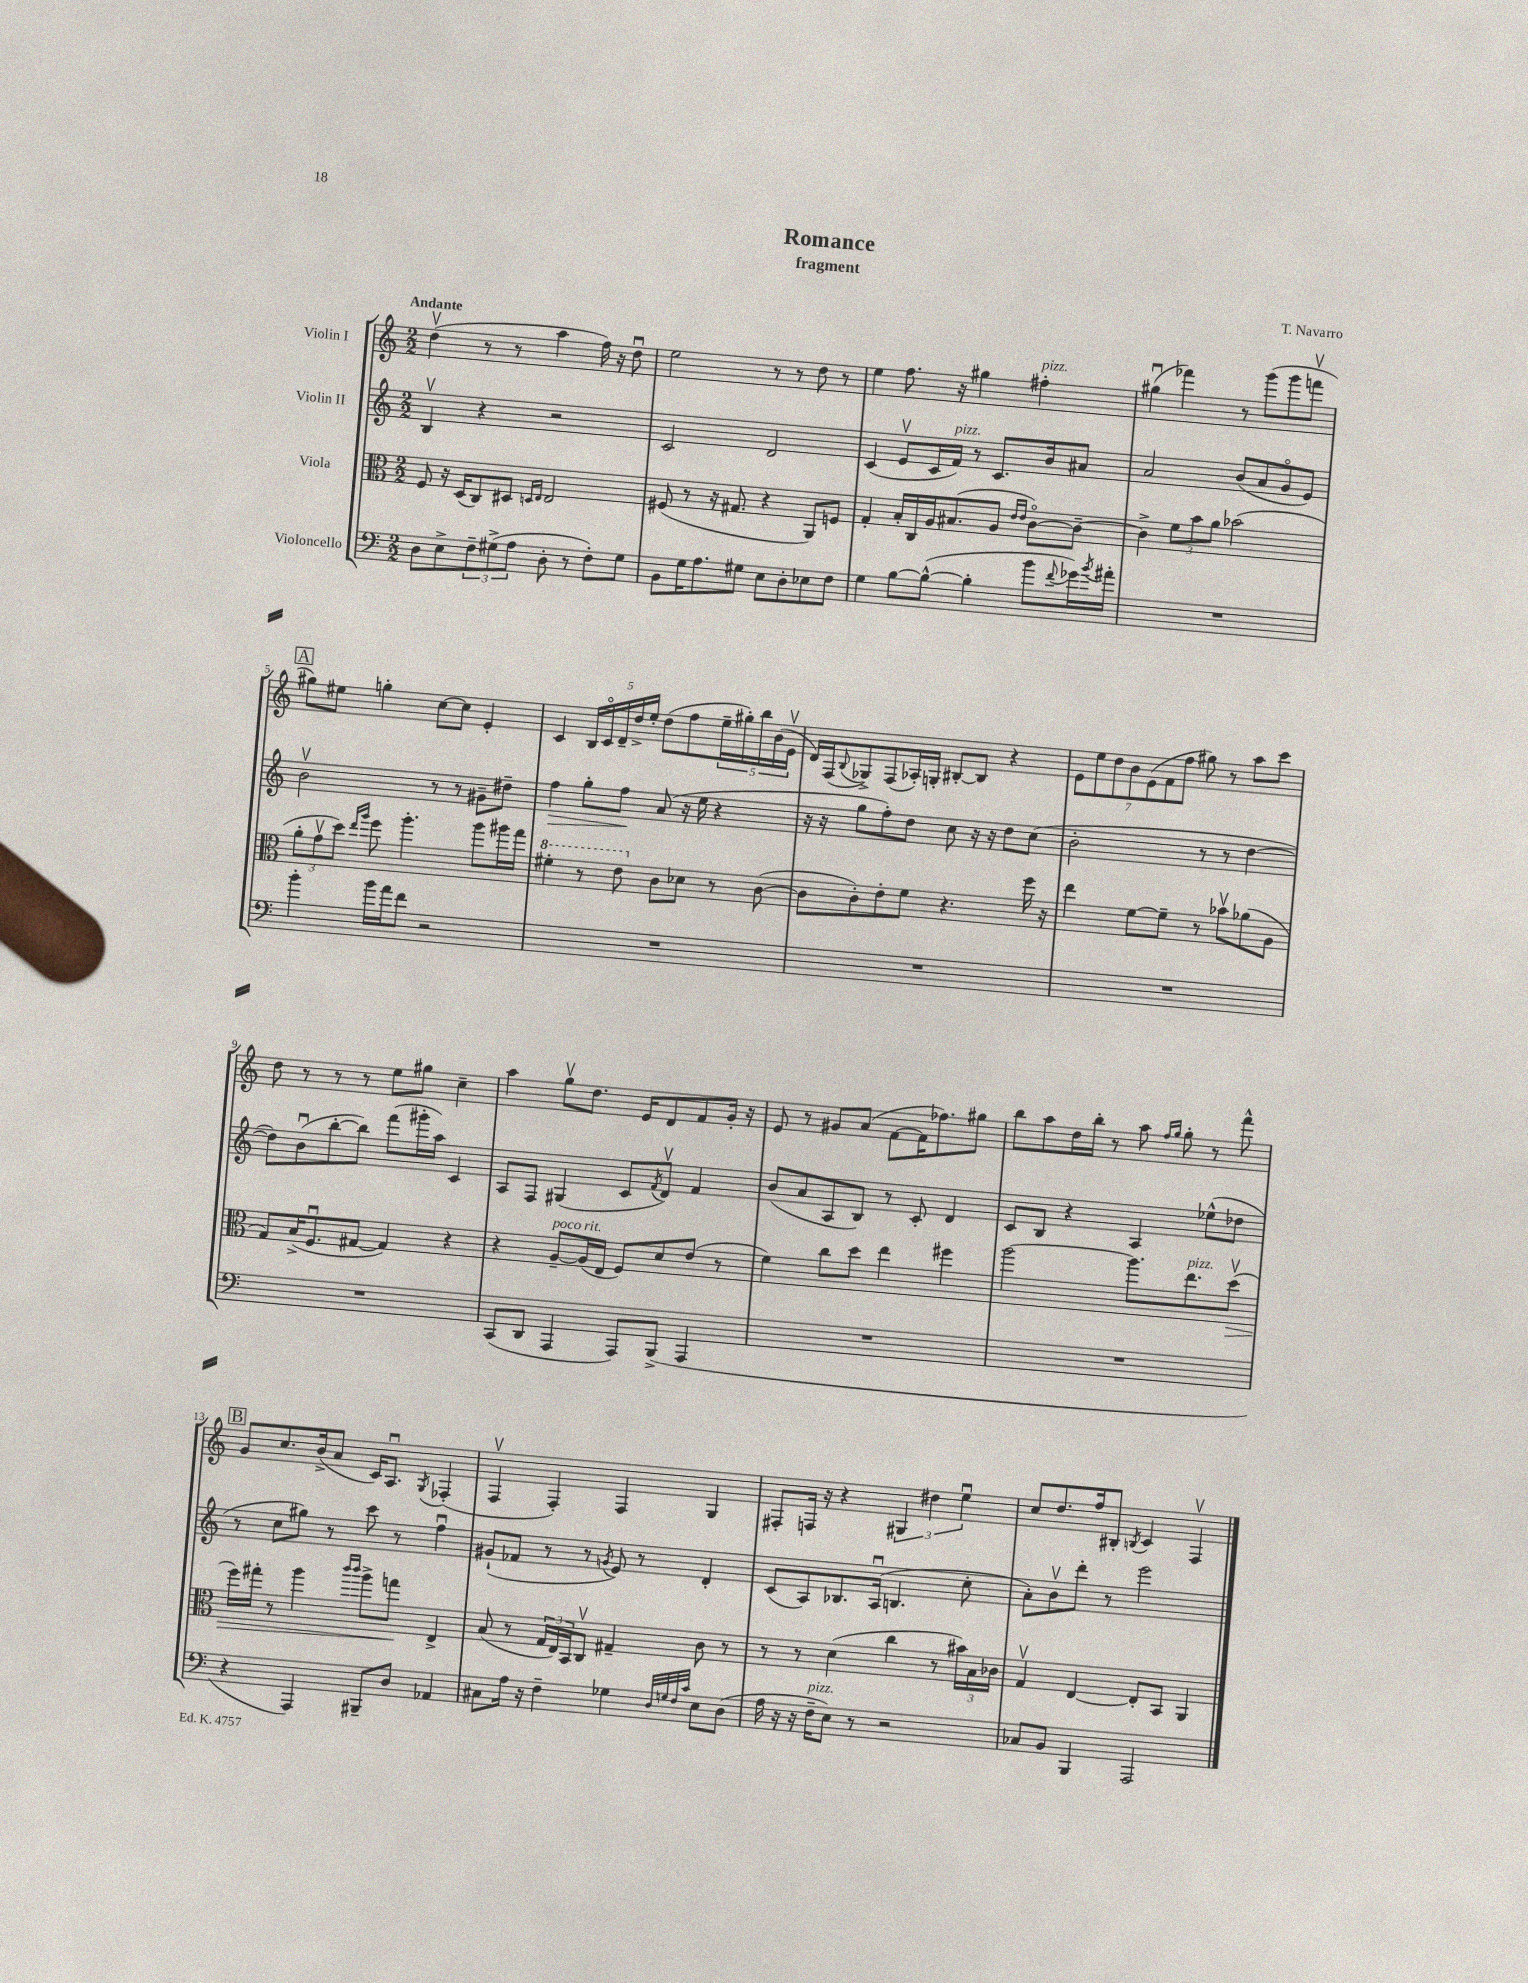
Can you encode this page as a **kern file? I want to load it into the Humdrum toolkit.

**kern	**kern	**dynam	**kern	**dynam	**kern
*part4	*part3	*part3	*part2	*part2	*part1
*staff4	*staff3	*staff3	*staff2	*staff2	*staff1
*I"Violoncello	*I"Viola	*	*I"Violin II	*	*I"Violin I
*clefF4	*clefC3	*	*clefG2	*	*clefG2
*k[]	*k[]	*	*k[]	*	*k[]
*M2/2	*M2/2	*	*M2/2	*	*M2/2
=1	=1	=1	=1	=1	=1
!	!	!	!	!	!LO:TX:a:B:t=Andante
8D\L	8F/	.	4Bv/	.	(4ddv\
8E^\	16r	.	.	.	.
.	(16D/KL	.	.	.	.
12F~\	8C/)	.	4r	.	8r
(12G#X^\	.	.	.	.	.
.	8D#X/J	.	.	.	8r
12A\J	.	.	.	.	.
.	16qqDn/LL	.	.	.	.
.	16qqE/JJ	.	.	.	.
8D'\	2E/	.	2r	.	4aa\
8r	.	.	.	.	.
8F'\L)	.	.	.	.	16ff\)
.	.	.	.	.	16r
8G#\J	.	.	.	.	8ddu\
=2	=2	=2	=2	=2	=2
8BB\L	(8F#X/	.	2c/	.	2ee\
16G\K	8r	.	.	.	.
8.A\	.	.	.	.	.
.	16r	.	.	.	.
.	8.G#X/	.	.	.	.
8G#X\J	.	.	.	.	.
8E\L	4r	.	2d/	.	8r
8D'\	.	.	.	.	8r
8E-X\	8AA/L)	.	.	.	8dd\
8F\J	8Fn/J	.	.	.	8r
=3	=3	=3	=3	=3	=3
4G\	4G'/	.	(4c/	.	4ee\
[8B\L	16B'/LL	.	8ev/L	.	8.ff\
.	16C/	.	.	.	.
(8B^^\J_	16A/J	.	16c/L	.	.
!	!	!	!LO:TX:a:i:t=pizz.	!	!
.	(8.B#X/	.	16f/JJ)	.	16r
4B'\]	.	.	8r	.	4gg#X\
.	8A/J	.	8.c/L	.	.
.	16qqe/LL	.	.	.	.
.	16qqe/JJ	.	.	.	.
!	!	!	!	!	!LO:TX:a:i:t=pizz.
8b\L	[8c\L)	.	.	.	4ff#X'\
.	.	.	16b/k	.	.
8qqf/	.	.	.	.	.
16g-X\L)	8c~\J_	.	8a#X/J	.	.
8qb/	.	.	.	.	.
16a#X'\JJ	.	.	.	.	.
=4	=4	=4	=4	=4	=4
1r	4c^\]	.	2a/	.	(4gg#Xu\
.	12f\L	.	.	.	4fff-X\)
.	12b\	.	.	.	.
.	12a\J	.	.	.	.
.	(2b-X\	.	(8b/L	.	8r
.	.	.	8a/	.	(8ggg\L
.	.	.	8g/	.	8ggg\
.	.	.	8e/J)	.	8fffnv\J
!!LO:LB:g=z
!!LO:REH:place=s1:t=A
=5	=5	=5	=5	=5	=5
4b'\	12a'\L	.	2bv\	.	8gg#X\L)
.	12gv\	.	.	.	.
.	.	.	.	.	8ee#X\J
.	12dd\J)	.	.	.	.
.	16qqee/LL	.	.	.	.
.	16qqaa/JJ	.	.	.	.
16b\LL	8ff\	.	.	.	4ggn'\
16a\J	.	.	.	.	.
8f\J	4.aa'\	.	.	.	.
2r	.	.	8r	.	[8cc\L
.	.	.	8r	.	8cc\J]
.	8aa\L	.	8g#X~\L	.	4e'/
.	16aa#X\L	.	8dd#X~\J	.	.
.	16gg\JJ	.	.	.	.
=6	=6	=6	=6	=6	=6
*	*8va	*	*	*	*
!	!	!	!	!LO:HP:b	!
1r	4ff#X'\	.	4ff\	>	4c/
.	8r	.	8gg'\L	.	20B/LL
.	.	.	.	.	20c/
.	.	.	.	.	20d~/
.	8ee\	.	8ff\J	.	.
.	.	.	.	.	20dd^/
.	.	.	.	.	20ee'/JJ
*	*X8va	*	*	*	*
.	8c\L	.	(8a/	]	(8dd\L
.	8d-X\J	.	16r	.	8ff\
.	.	.	16ee\	.	.
.	8r	.	4r	.	20ee~\L
.	.	.	.	.	20gg#X'\)
.	.	.	.	.	20bb\
.	([8c\	.	.	.	.
.	.	.	.	.	(20b\
.	.	.	.	.	20ev\JJ
=7	=7	=7	=7	=7	=7
1r	8c\L]	.	16r	.	16d/LL)
.	.	.	16r	.	(16F/J
.	.	.	.	.	8qqB/
.	8c'\)	.	8gg\L	.	8G-X^/)
.	8e'\	.	8ff'\)	.	(8F/
.	8f\J	.	8dd\J	.	16A-X'/L)
.	.	.	.	.	16Gn'/JJ
.	4.r	.	8cc\	.	[8B#X'/L
.	.	.	16r	.	8B#/J]
.	.	.	16r	.	.
.	.	.	8dd\L	.	4r
.	16ff\	.	(8cc\J	.	.
.	16r	.	.	.	.
=8	=8	=8	=8	=8	=8
1r	4ee\	.	2b'\	.	14e\L
.	.	.	.	.	14ee\
.	.	.	.	.	14dd\
.	.	.	.	.	14b\
.	[8f\L	.	.	.	.
.	.	.	.	.	(14e\
.	.	.	.	.	14f\
.	8f~\J]	.	.	.	.
.	.	.	.	.	14ff\J
.	8r	.	8r	.	8gg#X\)
.	8b-Xv\L	.	8r	.	8r
.	(8a-X\	.	[4dd\	.	8aa\L
.	8A\J	.	.	.	8ccc\J
!!LO:LB:g=z
=9	=9	=9	=9	=9	=9
1r	8G/L)	.	8dd\L])	.	8dd\
.	(16B^/K	.	(8bu\	.	8r
.	8.Fu/	.	.	.	.
.	.	.	[8bb'\	.	8r
.	[8G#X/J	.	8bb\J])	.	8r
.	4G#/])	.	(8fff\L	.	8ee\L
.	.	.	16ggg#X'\L	.	8gg#X\J
.	.	.	16aa\JJ)	.	.
.	4r	.	4c/	.	4cc~\
=10	=10	=10	=10	=10	=10
(8CC/L	4r	.	8A/L	.	4aa\
8DD/J	.	.	8F/J	.	.
!	!LO:TX:a:i:t=poco rit.	!	!	!	!
4AAA/	[8A~/L	.	(4G#X/	.	8ggv\L
.	(16A/L]	.	.	.	8.dd\J
.	16E/JJ	.	.	.	.
8AAA/L)	8F/L)	.	8c/L	.	.
.	.	.	.	.	16e/KL
.	.	.	8qf/	.	.
(8BBB^/J	8d/	.	8dv/J)	.	8d/
4AAA/	(8e/J	.	4f/	.	8f/
.	8r	.	.	.	16g'/Jk
.	.	.	.	.	16r
=11	=11	=11	=11	=11	=11
1r	4f\)	.	(8b/L	.	8e/
.	.	.	8a/	.	8r
.	8cc\L	.	8A/	.	8g#X/L
.	8dd\J	.	8B/J)	.	(8a/J
.	4ee\	.	8r	.	[8f\L
.	.	.	8c'/	.	16f\K]
.	.	.	.	.	8.ff-X\)
.	4ff#X\	.	4d/	.	.
.	.	.	.	.	8gg#X\J
=12	=12	=12	=12	=12	=12
1r	[2aa\	.	8c/L	.	8bb\L
.	.	.	8B/J	.	8aa\
.	.	.	4r	.	16dd\L
.	.	.	.	.	16bb'\JJ
.	.	.	.	.	8r
.	8.aa\L]	.	4A/	.	8aa\
.	.	.	.	.	16qqff/LL
.	.	.	.	.	16qqgg/JJ
.	.	.	.	.	8gg'\
!	!LO:TX:a:i:t=pizz.	!	!	!	!
.	8.ee\	.	.	.	.
.	.	.	(8ee-X^^\L	.	8r
!	!	!LO:HP:b	!	!	!
.	(8ddv\J	>	8dd-X\J	.	8fff^^\
!!LO:LB:g=z
!!LO:REH:place=s1:t=B
=13	=13	=13	=13	=13	=13
4r	16ff\LL)	.	8r	.	8g/L
.	16gg#X'\JJ	.	.	.	.
.	8r	.	8cc\L	.	8.cc/
4AAA/)	4aa\	.	8gg#X\J)	.	.
.	.	.	.	.	(16b^/k
.	.	.	8r	.	8a/J
.	16qqccc/LL	.	.	.	.
.	16qqccc/JJ	.	.	.	.
8BBB#X~/L	8aa^\L	.	8ccc\	.	16c/KL)
.	.	.	.	.	8.Au/J
8D/J	8ggn\J	.	8r	.	.
.	.	.	.	.	8qG/
4AA-X/	4E^/	]	4ffu\	.	(4F-X'/
=14	=14	=14	=14	=14	=14
8C#X\L	(8B/	.	(8g#X`/L	.	4Fv/
16A\Jk	8r	.	8f-X/J	.	.
16r	.	.	.	.	.
4F~\	24G/LL	.	8r	.	4F'/)
.	24E/)	.	.	.	.
.	24BB/J	.	.	.	.
.	8Cv/J	.	8r	.	.
.	.	.	8qgn/	.	.
4G-X\	4G#X~/	.	8e/)	.	4F/
.	.	.	8r	.	.
32qqD/LLL	.	.	.	.	.
32qqGn/	.	.	.	.	.
32qqF/	.	.	.	.	.
32qqc/JJJ	.	.	.	.	.
8E\L	8c\	.	4d'/	.	4G/
(8D\J	8r	.	.	.	.
=15	=15	=15	=15	=15	=15
16A\	8r	.	(8c/L	.	8F#X'/L
16r	.	.	.	.	.
16r	8r	.	8A/)	.	16Fn/Jk
!LO:TX:a:i:t=pizz.	!	!	!	!	!
16F~\KL	.	.	.	.	16r
8E\J)	(4d\	.	8.B-X/	.	4r
8r	.	.	.	.	.
.	.	.	(16Au/Jk	.	.
2r	4cc\	.	4.Bn/	.	6G#X/
.	.	.	.	.	6dd#X\
.	8r	.	.	.	.
.	.	.	.	.	6eeu\
.	24b#X\LL)	.	8cc'\	.	.
.	24B\	.	.	.	.
.	24c-X\JJ	.	.	.	.
=16	=16	=16	=16	=16	=16
8C-X/L	4Gv/	.	8a'\L)	.	8cc/L
8BB/J	.	.	8bv\	.	8.dd/
4BBB/	[4E/	.	8ddd'\J	.	.
.	.	.	.	.	16ff/k
.	.	.	8r	.	8B#X'/J
.	.	.	.	.	8qBn/
2AAA/	8E'/L]	.	2eee\	.	4c/
.	8BB/J	.	.	.	.
.	4AA/	.	.	.	4Fv/
==	==	==	==	==	==
*-	*-	*-	*-	*-	*-
